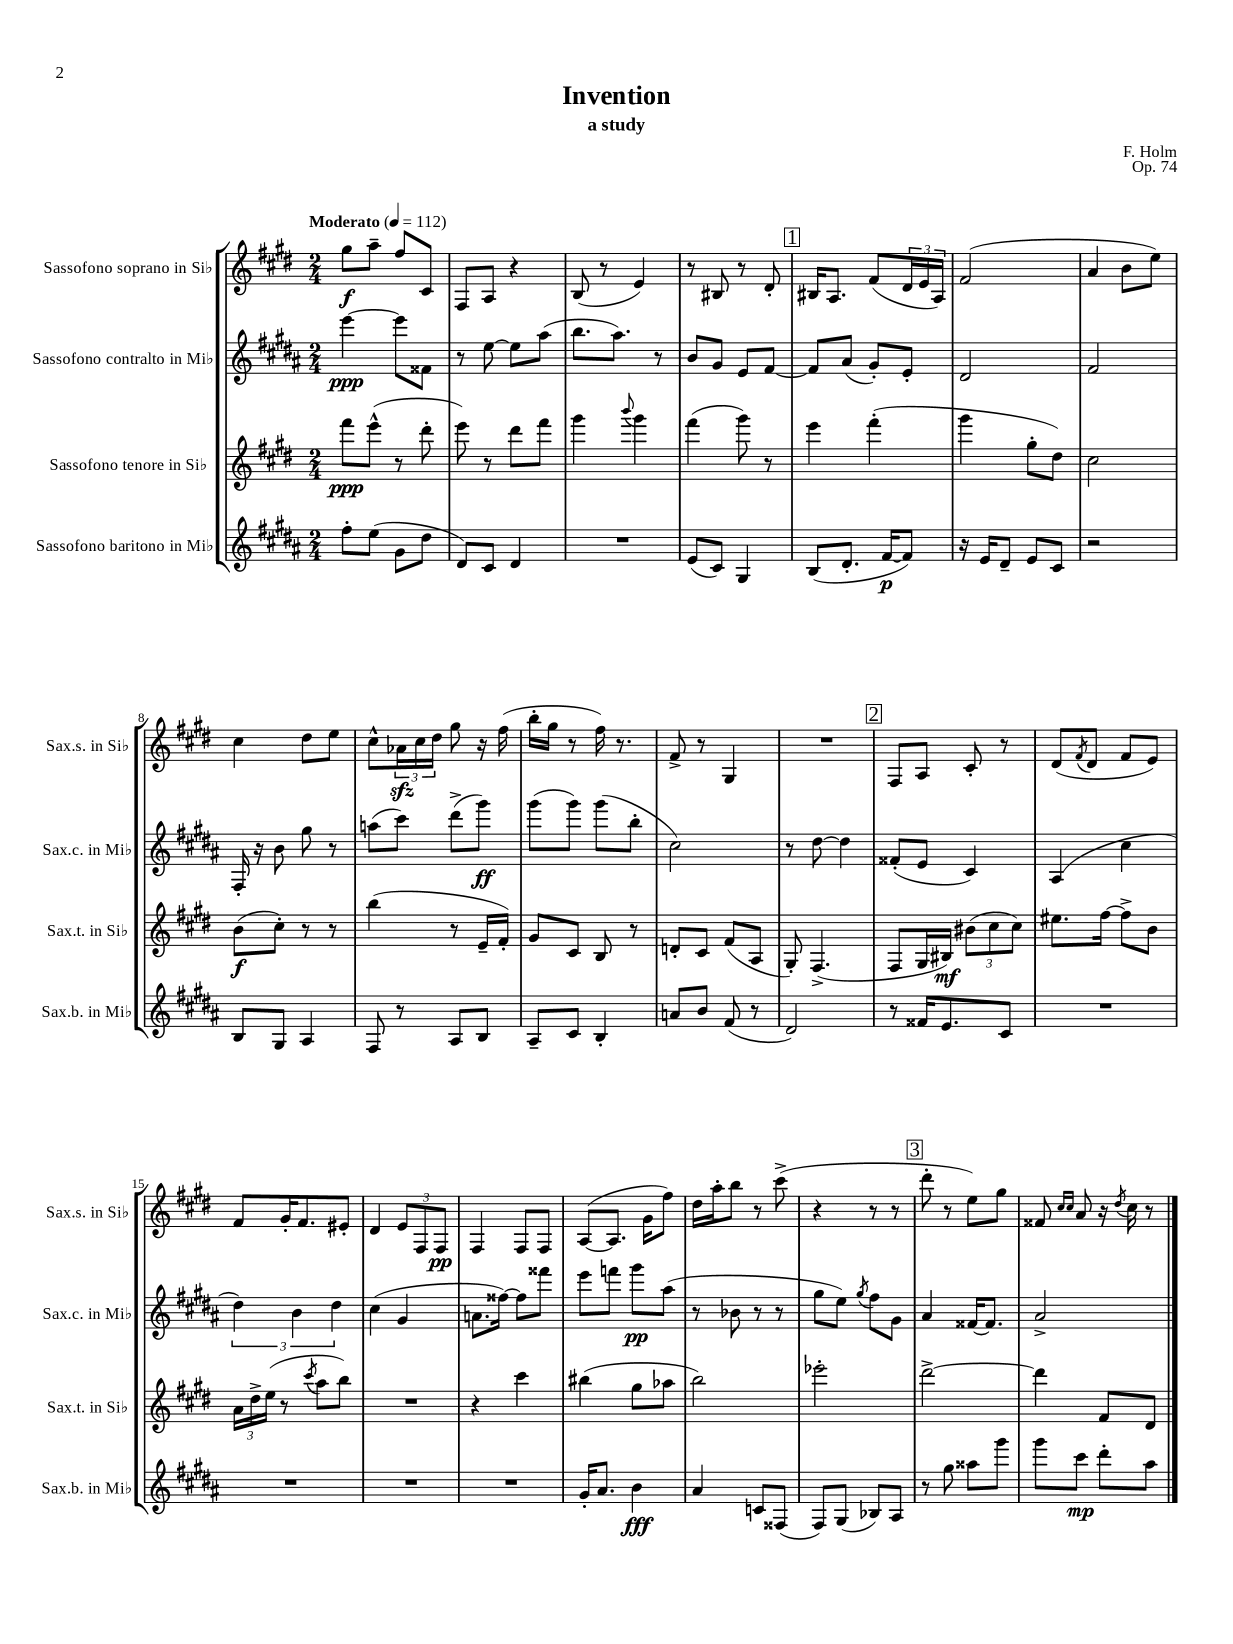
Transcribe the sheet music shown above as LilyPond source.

\header { title = "Invention" composer = "F. Holm" subtitle = "a study" opus = "Op. 74" }
<<
\new StaffGroup <<
\new Staff = "s0" \with { instrumentName = "Sassofono soprano in Sib" shortInstrumentName = "Sax.s. in Sib" } {
    \clef treble \key e \major \numericTimeSignature \time 2/4 \tempo "Moderato" 4 = 112
    gis''8\f a''8-- fis''8 cis'8 |
    fis8 a8 r4 |
    b8( r8 e'4) |
    r8 bis8 r8 dis'8-. |
    \mark \markup { \box "1" } bis16 a8. fis'8( \tuplet 3/2 { dis'16 e'16 a16) } |
    fis'2( |
    a'4 b'8 e''8) |
    cis''4 dis''8 e''8 |
    cis''8-^ \tuplet 3/2 { aes'16\sfz cis''16 dis''16 } gis''8 r16 fis''16( |
    b''16-. gis''16 r8 fis''16) r8. |
    fis'8-> r8 gis4 |
    R2 |
    \mark \markup { \box "2" } fis8 a8 cis'8-. r8 |
    dis'8( \acciaccatura { fis'8 } dis'8 fis'8 e'8) |
    fis'8 gis'16-. fis'8. eis'8-. |
    dis'4 \tuplet 3/2 { e'8 fis8 fis8\pp } |
    fis4 fis8 fis8 |
    a8~( a8. gis'16 fis''8) |
    dis''16 a''16-. b''8 r8 cis'''8->( |
    r4 r8 r8 |
    \mark \markup { \box "3" } dis'''8-. r8 e''8) gis''8 |
    fisis'8 \grace { cis''16 cis''16 } a'8 r16 \acciaccatura { dis''8 } cis''16 r8 \bar "|." |
}
\new Staff = "s1" \with { instrumentName = "Sassofono contralto in Mib" shortInstrumentName = "Sax.c. in Mib" } {
    \clef treble \key b \major \numericTimeSignature \time 2/4
    e'''4~\ppp e'''8 fisis'8 |
    r8 e''8~ e''8 ais''8( |
    b''8. ais''8.) r8 |
    b'8 gis'8 e'8 fis'8~ |
    \mark \markup { \box "1" } fis'8 ais'8( gis'8-.) e'8-. |
    dis'2 |
    fis'2 |
    fis16-. r16 b'8 gis''8 r8 |
    a''8( cis'''8) dis'''8->( gis'''8\ff) |
    gis'''8( gis'''8) gis'''8( b''8-. |
    cis''2) |
    r8 dis''8~ dis''4 |
    \mark \markup { \box "2" } fisis'8-.( e'8 cis'4) |
    ais4( cis''4 |
    \tuplet 3/2 { dis''4) b'4 dis''4 } |
    cis''4( gis'4 |
    a'8. fisis''16~) fisis''8 fisis'''8 |
    e'''8 f'''8 gis'''8\pp ais''8( |
    r8 bes'8 r8 r8 |
    gis''8 e''8) \acciaccatura { gis''8 } fis''8 gis'8 |
    \mark \markup { \box "3" } ais'4 fisis'16~ fisis'8. |
    ais'2-> \bar "|." |
}
\new Staff = "s2" \with { instrumentName = "Sassofono tenore in Sib" shortInstrumentName = "Sax.t. in Sib" } {
    \clef treble \key e \major \numericTimeSignature \time 2/4
    fis'''8\ppp e'''8-^( r8 dis'''8-. |
    e'''8) r8 dis'''8 fis'''8 |
    gis'''4 \appoggiatura { b'''8 } gis'''4 |
    fis'''4( gis'''8) r8 |
    \mark \markup { \box "1" } e'''4 fis'''4-.( |
    gis'''4 gis''8-. dis''8) |
    cis''2 |
    b'8\f( cis''8-.) r8 r8 |
    b''4( r8 e'16-- fis'16-.) |
    gis'8 cis'8 b8 r8 |
    d'8-. cis'8 fis'8( a8 |
    gis8-.) fis4.->( |
    \mark \markup { \box "2" } fis8 gis16 bis16\mf) \tuplet 3/2 { bis'8( cis''8 cis''8) } |
    eis''8. fis''16~ fis''8-> b'8 |
    \tuplet 3/2 { a'16 dis''16-> e''16( } r8 \acciaccatura { cis'''8 } a''8 b''8) |
    R2 |
    r4 cis'''4 |
    bis''4( gis''8 aes''8 |
    b''2) |
    ees'''2-. |
    \mark \markup { \box "3" } dis'''2~-> |
    dis'''4 fis'8 dis'8 \bar "|." |
}
\new Staff = "s3" \with { instrumentName = "Sassofono baritono in Mib" shortInstrumentName = "Sax.b. in Mib" } {
    \clef treble \key b \major \numericTimeSignature \time 2/4
    fis''8-. e''8( gis'8 dis''8 |
    dis'8) cis'8 dis'4 |
    R2 |
    e'8( cis'8) gis4 |
    \mark \markup { \box "1" } b8( dis'8.-. fis'16~\p fis'8) |
    r16 e'16 dis'8-- e'8 cis'8 |
    r2 |
    b8 gis8 ais4 |
    fis8 r8 ais8 b8 |
    ais8-- cis'8 b4-. |
    a'8 b'8 fis'8( r8 |
    dis'2) |
    \mark \markup { \box "2" } r8 fisis'16 e'8. cis'8 |
    R2 |
    R2 |
    R2 |
    R2 |
    gis'16-. ais'8. b'4\fff |
    ais'4 c'8 fisis8( |
    fis8) gis8( bes8) ais8 |
    \mark \markup { \box "3" } r8 gis''8 aisis''8 gis'''8 |
    gis'''8 cis'''8\mp dis'''8-. ais''8 \bar "|." |
}
>>
>>
